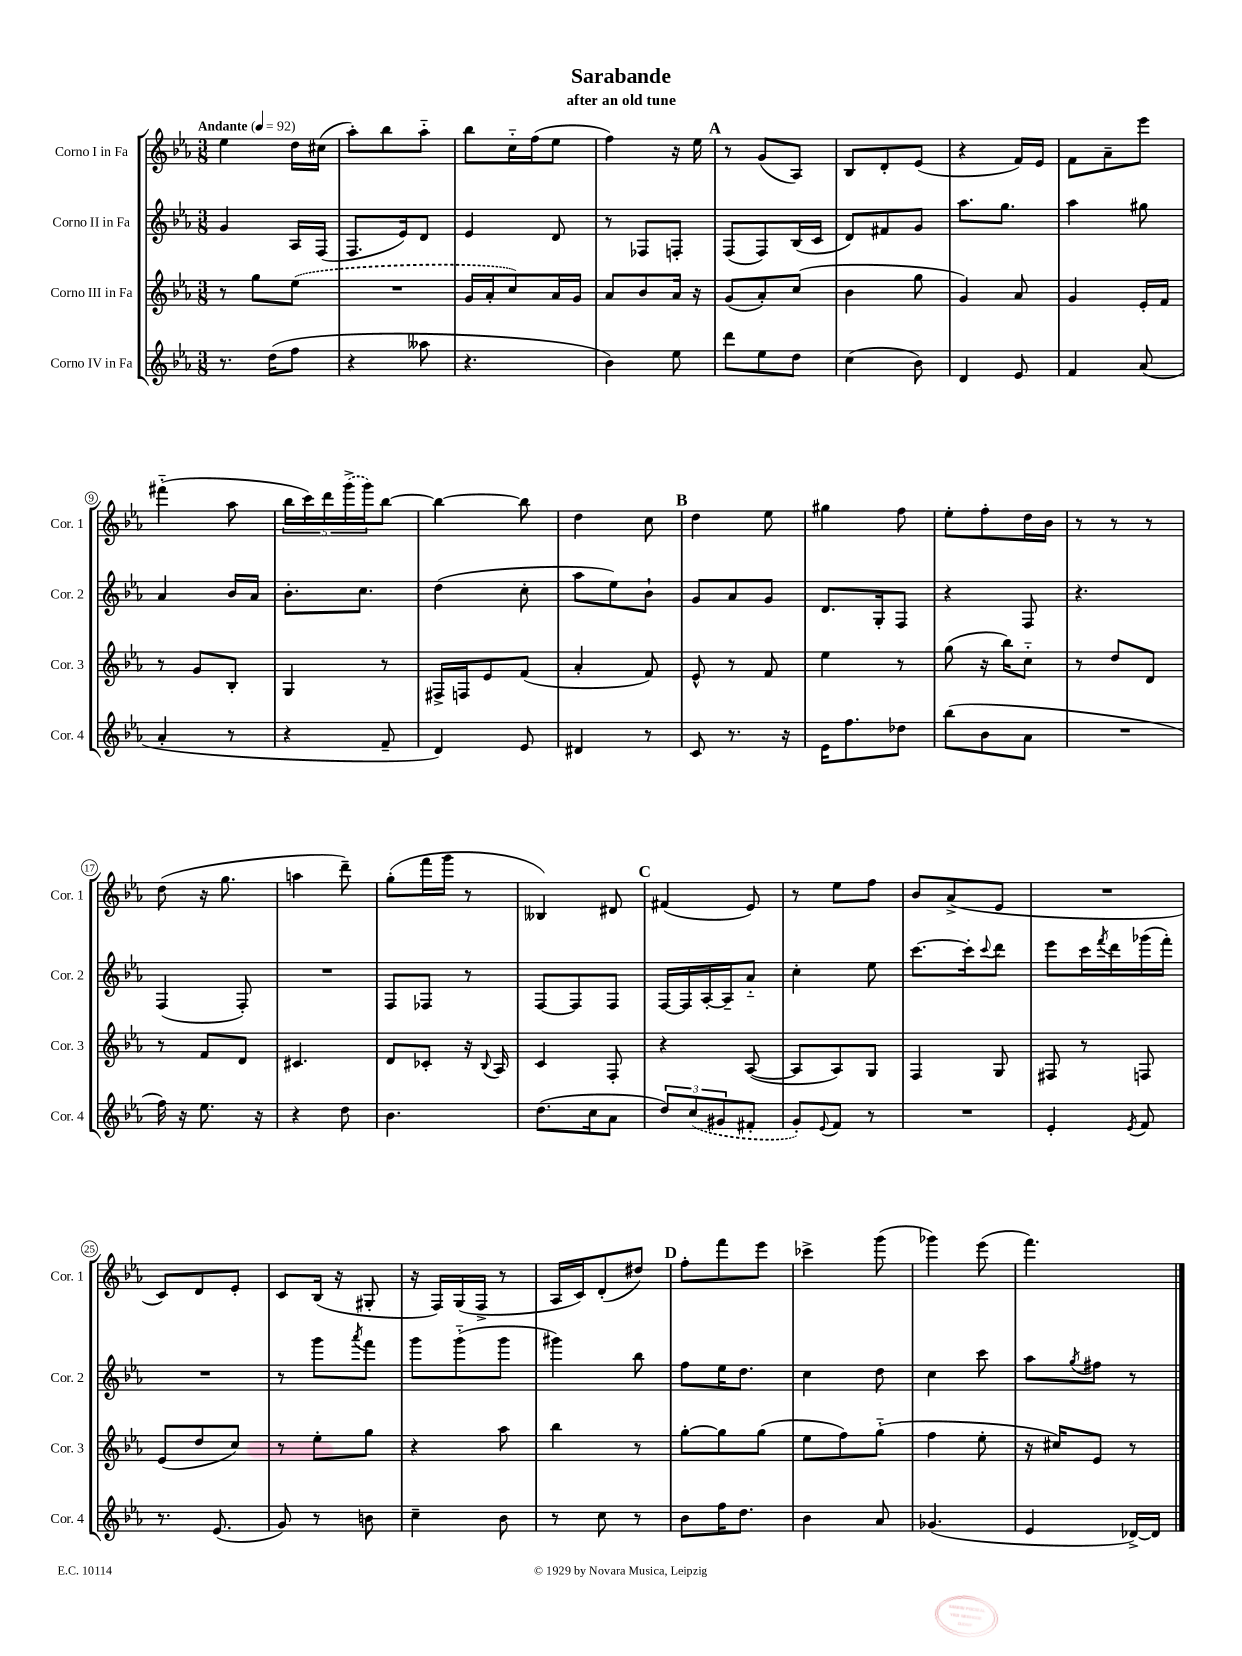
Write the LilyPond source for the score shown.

\header { title = "Sarabande" subtitle = "after an old tune" }
<<
\new StaffGroup <<
\new Staff = "s0" \with { instrumentName = "Corno I in Fa" shortInstrumentName = "Cor. 1" } {
    \clef treble \key ees \major \numericTimeSignature \time 3/8 \tempo "Andante" 4 = 92
    ees''4 d''16 cis''16( |
    aes''8-.) bes''8 aes''8-_ |
    bes''8 c''16-_ f''16( ees''8 |
    f''4) r16 ees''16 |
    \mark \markup { \bold "A" } r8 g'8( aes8) |
    bes8 d'8-. ees'8( |
    r4 f'16) ees'16 |
    f'8 aes'8-- ees'''8 |
    fis'''4-_( aes''8 |
    \tuplet 5/4 { bes''16 c'''16) d'''16 \once \slurDashed g'''16->( g'''16) } bes''8~ |
    bes''4~ bes''8 |
    d''4 c''8 |
    \mark \markup { \bold "B" } d''4 ees''8 |
    gis''4 f''8 |
    ees''8-. f''8-. d''16 bes'16 |
    r8 r8 r8 |
    d''8( r16 g''8. |
    a''4 d'''8--) |
    g''8-.( f'''16 g'''16 r8 |
    beses4) dis'8 |
    \mark \markup { \bold "C" } fis'4( ees'8) |
    r8 ees''8 f''8 |
    bes'8 aes'8->( ees'8 |
    R4. |
    c'8) d'8 ees'8-. |
    c'8 bes16( r16 gis8-. |
    r16 f16) g16( f16-> r8 |
    aes16 c'16) d'8-.( dis''8) |
    \mark \markup { \bold "D" } f''8-. f'''8 ees'''8 |
    ces'''4-> g'''8( |
    ges'''4) ees'''8( |
    f'''4.) \bar "|." |
}
\new Staff = "s1" \with { instrumentName = "Corno II in Fa" shortInstrumentName = "Cor. 2" } {
    \clef treble \key ees \major \numericTimeSignature \time 3/8
    g'4 aes16 f16( |
    f8. ees'16) d'8 |
    ees'4 d'8 |
    r8 fes8 f8-. |
    \mark \markup { \bold "A" } f8( f8) bes16( c'16 |
    d'8) fis'8 g'8 |
    aes''8. g''8. |
    aes''4 gis''8 |
    aes'4 bes'16 aes'16 |
    bes'8.-. c''8. |
    d''4( c''8-. |
    aes''8 ees''8) bes'8-! |
    \mark \markup { \bold "B" } g'8 aes'8 g'8 |
    d'8. g16-. f8 |
    r4 f8 |
    r4. |
    f4( f8-.) |
    R4. |
    f8 fes8 r8 |
    f8~ f8 f8 |
    \mark \markup { \bold "C" } f16~ f16 aes16~-. aes16-- aes'8-_ |
    c''4-. ees''8 |
    c'''8.~ c'''16-. \appoggiatura { c'''8 } d'''8 |
    ees'''8 c'''16 \acciaccatura { f'''8 } d'''16 ges'''16( f'''16-.) |
    R4. |
    r8 g'''8 \acciaccatura { aes'''8 } f'''8 |
    g'''8 g'''8-_( g'''8 |
    gis'''4) bes''8 |
    \mark \markup { \bold "D" } f''8 ees''16 d''8. |
    c''4 d''8 |
    c''4 c'''8 |
    aes''8 \acciaccatura { g''8 } fis''8 r8 \bar "|." |
}
\new Staff = "s2" \with { instrumentName = "Corno III in Fa" shortInstrumentName = "Cor. 3" } {
    \clef treble \key ees \major \numericTimeSignature \time 3/8
    r8 g''8 \once \slurDashed ees''8( |
    R4. |
    g'16 aes'16-. c''8) aes'16 g'16 |
    aes'8 bes'8 aes'16 r16 |
    \mark \markup { \bold "A" } g'8( aes'8-.) c''8( |
    bes'4 g''8 |
    g'4) aes'8 |
    g'4 ees'16-. f'16 |
    r8 g'8 bes8-. |
    g4 r8 |
    fis16-> f16 ees'8 f'8( |
    aes'4-. f'8) |
    \mark \markup { \bold "B" } ees'8-^ r8 f'8 |
    ees''4 r8 |
    g''8( r16 bes''16) c''8-_ |
    r8 d''8 d'8 |
    r8 f'8 d'8 |
    cis'4. |
    d'8 ces'8-. r16 \appoggiatura { bes8 } aes16 |
    c'4 f8-. |
    \mark \markup { \bold "C" } r4 aes8~( |
    aes8 aes8) g8 |
    f4 g8 |
    fis8 r8 f8 |
    ees'8( d''8 c''8) |
    r8 ees''8-. g''8 |
    r4 aes''8 |
    bes''4 r8 |
    \mark \markup { \bold "D" } g''8~-. g''8 g''8( |
    ees''8 f''8) g''8-_( |
    f''4 ees''8-. |
    r16 cis''16) ees'8 r8 \bar "|." |
}
\new Staff = "s3" \with { instrumentName = "Corno IV in Fa" shortInstrumentName = "Cor. 4" } {
    \clef treble \key ees \major \numericTimeSignature \time 3/8
    r8. d''16( f''8 |
    r4 aeses''8 |
    r4. |
    bes'4) ees''8 |
    \mark \markup { \bold "A" } d'''8 ees''8 d''8 |
    c''4( bes'8) |
    d'4 ees'8 |
    f'4 aes'8( |
    aes'4-. r8 |
    r4 f'8-- |
    d'4) ees'8 |
    dis'4 r8 |
    \mark \markup { \bold "B" } c'8 r8. r16 |
    ees'16 f''8. des''8 |
    bes''8( bes'8 aes'8 |
    R4. |
    f''16) r16 ees''8. r16 |
    r4 d''8 |
    bes'4. |
    d''8.( c''16 aes'8 |
    \mark \markup { \bold "C" } \tuplet 3/2 { d''8) \once \slurDashed c''8( gis'8 } fis'8-. |
    g'8-.) \appoggiatura { ees'8 } f'8 r8 |
    R4. |
    ees'4-. \acciaccatura { ees'8 } f'8 |
    r8. ees'8.( |
    g'8) r8 b'8 |
    c''4-- bes'8 |
    r8 c''8 r8 |
    \mark \markup { \bold "D" } bes'8 f''16 d''8. |
    bes'4 aes'8 |
    ges'4.( |
    ees'4 des'16~->) des'16 \bar "|." |
}
>>
>>
\layout { \context { \Score \override BarNumber.stencil = #(make-stencil-circler 0.1 0.3 ly:text-interface::print) } }
